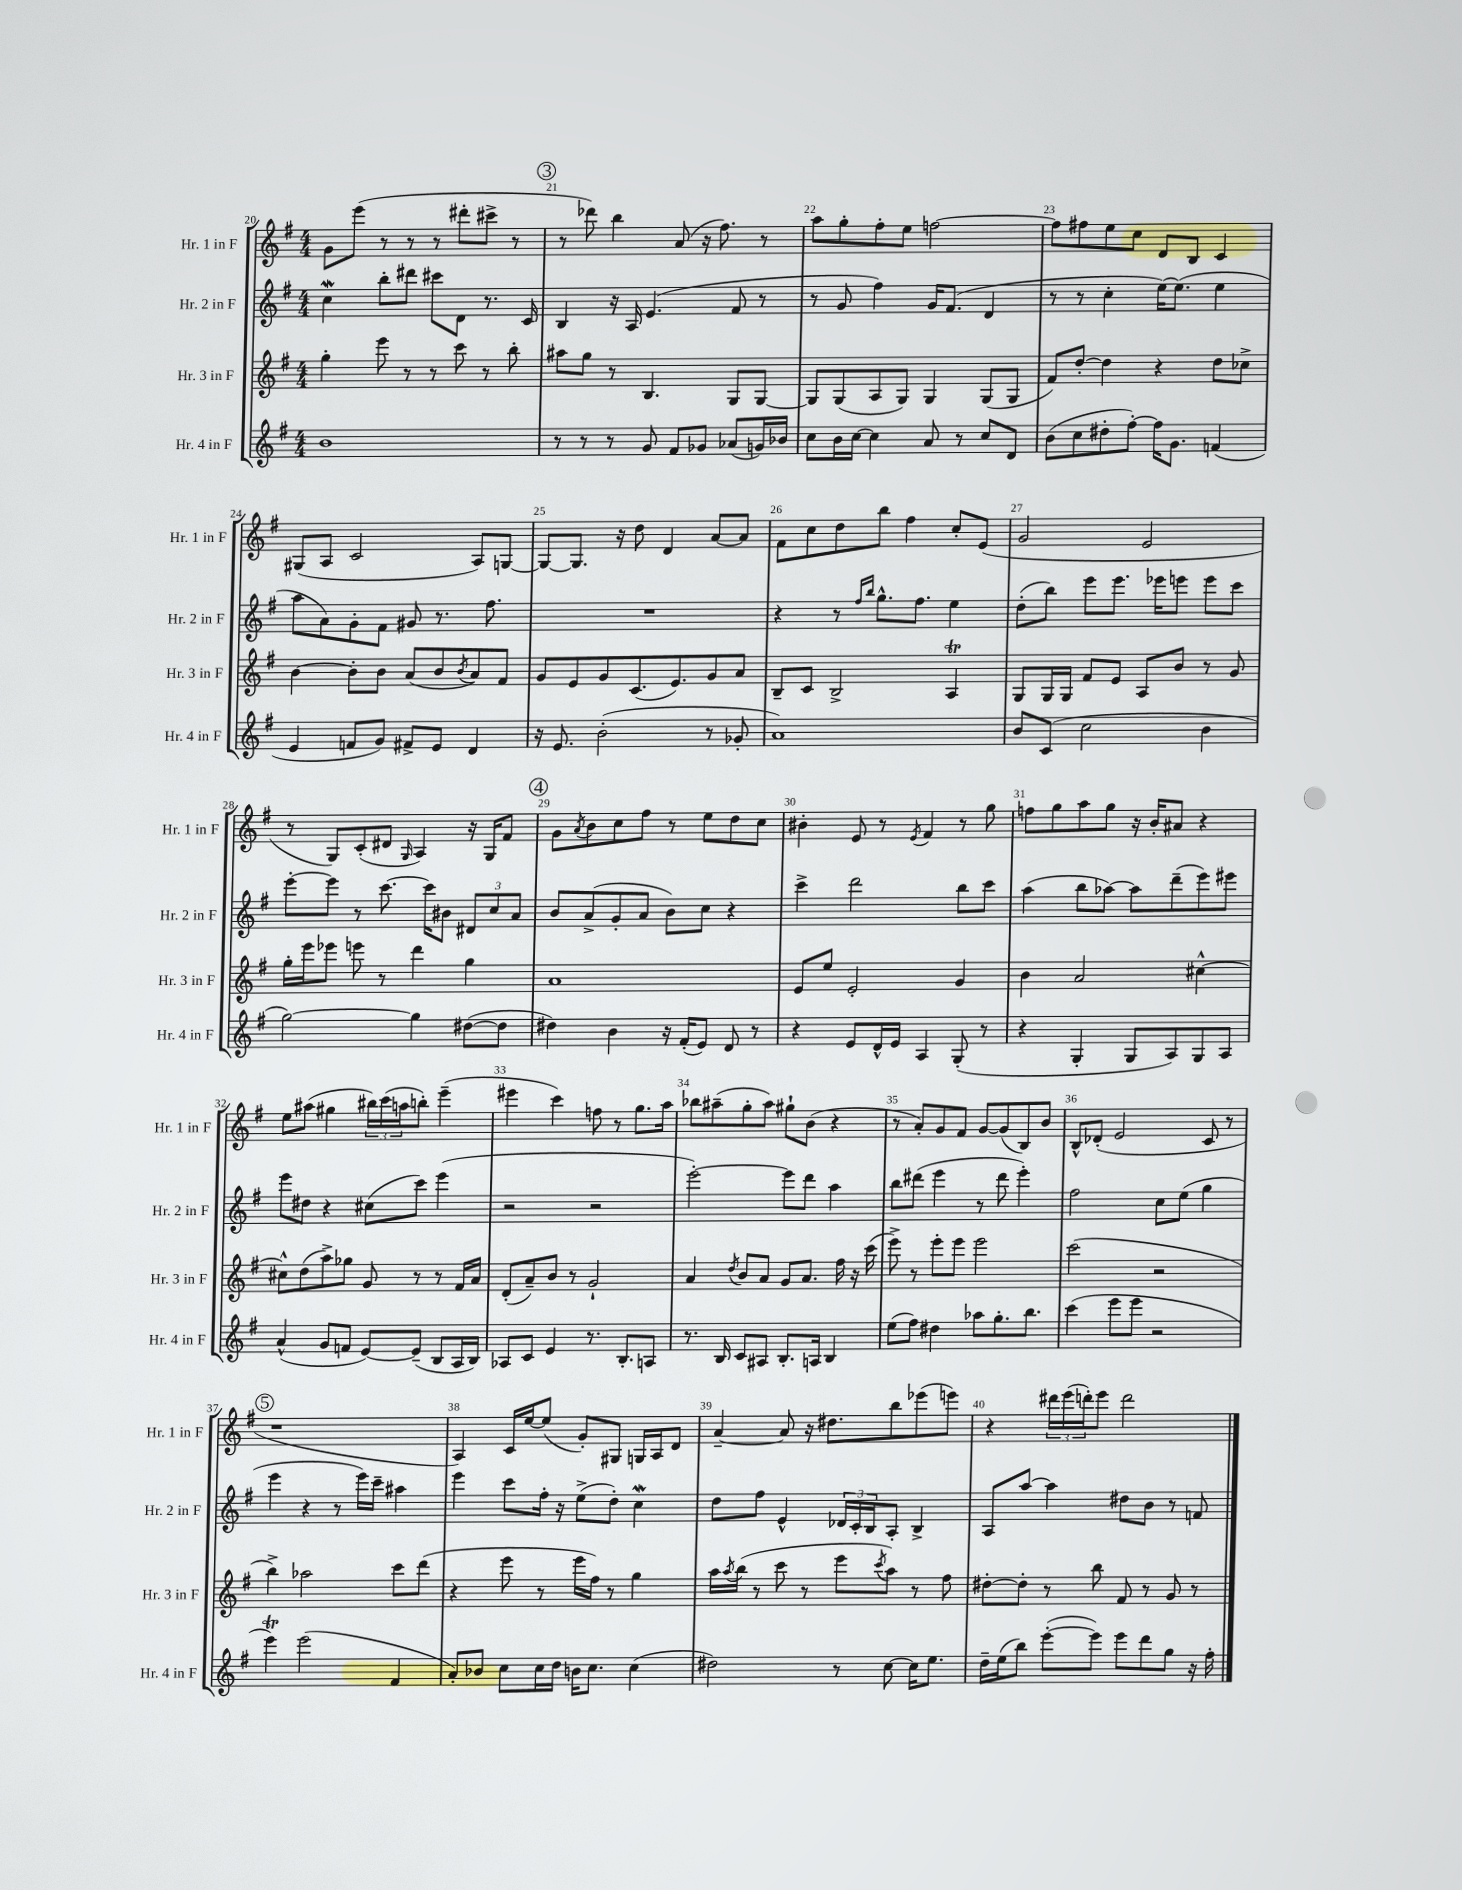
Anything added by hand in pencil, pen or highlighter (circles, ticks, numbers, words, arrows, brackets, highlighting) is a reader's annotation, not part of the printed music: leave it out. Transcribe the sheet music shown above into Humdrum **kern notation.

**kern	**kern	**kern	**kern
*part4	*part3	*part2	*part1
*staff4	*staff3	*staff2	*staff1
*I"Hr. 4 in F	*I"Hr. 3 in F	*I"Hr. 2 in F	*I"Hr. 1 in F
*I'Hr. 4 in F	*I'Hr. 3 in F	*I'Hr. 2 in F	*I'Hr. 1 in F
*clefG2	*clefG2	*clefG2	*clefG2
*k[f#]	*k[f#]	*k[f#]	*k[f#]
*M4/4	*M4/4	*M4/4	*M4/4
=20	=20	=20	=20
1b	4gg'\	4ccw\	8g\L
.	.	.	(8eee\J
.	8eee\	8bb'\L	8r
.	8r	8ddd#X\J	8r
.	8r	8ccc#X\L	8r
.	8ccc\	8d\J	8ddd#X'\L
.	8r	8.r	8ccc#X^\J
.	8bb'\	.	8r
.	.	16c/	.
!!LO:REH:place=s1:t=3
=21	=21	=21	=21
8r	8aa#X\L	4B/	8r
8r	8gg\J	.	8ddd-X\)
8r	8r	16r	4bb\
.	.	16A/	.
8g/	4.B/	(4.e/	.
8f#/L	.	.	(8a/
8g-X/J	.	.	16r
.	.	.	8.ff#\)
(8a-X/L	8G/L	8f#/	.
16gn/L)	[8G/J	8r	8r
16b-X/JJ	.	.	.
=22	=22	=22	=22
8cc\L	8G/L]	8r	8aa\L
16b\L	(8G/	8g/	8gg'\
[16cc\JJ	.	.	.
4cc\]	8A/	4ff#\)	8ff#'\
.	8G/J)	.	8ee\J
8a/	4G/	16g/KL	[2ffn\
.	.	(8.f#/J	.
8r	.	.	.
8cc/L	(8G/L	4d/	.
8d/J	8G/J	.	.
=23	=23	=23	=23
(8b\L	8f#/L)	8r	8ff\L]
8cc\	[8dd'/J	8r	8ff#X\
8dd#X'\	4dd\]	4cc'\	8ee\
[8ff#'\J)	.	.	8cc\J
16ff#\KL]	4r	[16ee\KL)	8d/L
8.g\J	.	(8.ee\J]	.
.	.	.	8B/J
(4fn/	8dd\L	4ee\	4c/
.	8cc-X^\J	.	.
!!LO:LB:g=z
=24	=24	=24	=24
4e/	[4b\	8aa\L	(8G#X/L
.	.	8a\)	8A/J
8fn/L	8b'\L]	8g'\	2c/
8g/J)	8b\J	8f#\J	.
8f#X^/L	(8a/L	8g#X/	.
8e/J	8b/	8.r	.
.	8qb/	.	.
4d/	8a/)	.	8A/L)
.	.	8.ff#\	.
.	8f#/J	.	[8Gn/J
=25	=25	=25	=25
16r	8g/L	1r	8G/L_
8.e/	.	.	.
.	8e/	.	8.G/J]
(2b'\	8g/	.	.
.	.	.	16r
.	(8.c/	.	8dd\
.	.	.	4d/
.	8.e/)	.	.
8r	8g/	.	[8a/L
8g-X'/	8a/J	.	8a/J]
=26	=26	=26	=26
1a)	8B~/L	4r	8f#\L
.	8c/J	.	8cc\
.	2B^/	8r	8dd\
.	.	16qqff#/LL	.
.	.	16qqbb/JJ	.
.	.	8.gg^^\L	8bb\J
.	.	.	4ff#\
.	.	8.ff#\J	.
.	4AT/	4ee\	8cc'/L
.	.	.	(8e/J
=27	=27	=27	=27
8b/L	8G/L	(8dd'\L	2g/
(8c/J	16G/L	8bb\J)	.
.	16G/JJ	.	.
2cc\	8f#/L	8eee\L	.
.	8e/J	8.eee\J	.
.	8A/L	.	2e/
.	.	16eee-X\KL	.
.	8b/J	8eeen\J	.
4b\	8r	8eee\L	.
.	8g/	8ccc\J	.
!!LO:LB:g=z
=28	=28	=28	=28
[2gg\)	16gg'\LL	[8eee'\L	8r
.	16eee\J	.	.
.	8eee-X\J	8eee\J]	8G/L)
.	8eeen\	8r	(8c'/
.	8r	[8.ccc\	8d#X/J
.	.	.	16qqG/
4gg\]	4ddd\	.	4A/)
.	.	16ccc\KL]	.
.	.	8b#X\J	.
([8dd#X\L	4gg\	12d#X/L	16r
.	.	.	16G/KL
.	.	12cc/	.
8dd#\J]	.	.	8f#/J
.	.	12a/J	.
!!LO:REH:place=s1:t=4
=29	=29	=29	=29
4dd#X\)	1a	8b/L	8g\L
.	.	.	8qa/
.	.	(8a^/	8b\
4b\	.	8g'/	8cc\
.	.	8a/J	8ff#\J
16r	.	8b\L)	8r
(16f#'/KL	.	.	.
8e/J)	.	8cc\J	8ee\L
8d/	.	4r	8dd\
8r	.	.	8cc\J
=30	=30	=30	=30
4r	8e/L	4ccc^\	4b#X'\
.	8ee/J	.	.
8e/L	2e'/	2ddd\	8e/
16d^^/L	.	.	8r
16e/JJ	.	.	.
.	.	.	8qe/
4A/	.	.	4f#/
(8G'/	4g/	8bb\L	8r
8r	.	8ccc\J	8gg\
=31	=31	=31	=31
4r	4b\	(4aa\	8ffn\L
.	.	.	8gg\
4G'/	2a/	8bb\L	8aa\
.	.	[8aa-X\J)	8gg\J
8G/L	.	8aa-\L]	16r
.	.	.	16b'/KL
8A/)	.	(8ddd~\	8a#X/J
8G/	[4cc#X^^\	8eee\)	4r
8A/J	.	8eee#X\J	.
!!LO:LB:g=z
=32	=32	=32	=32
(4a^^/	8cc#X^^\L]	8eee\L	8ee\L
.	(8dd\	8dd#X\J	(8aa#X\J
8g/L	8aa^\)	4r	4gg#X\
8fn/J	8gg-X\J	.	.
[8e/L)	8g/	(8cc#X\L	24bb#X\LL)
.	.	.	(24ccc\
.	.	.	24aan\J
(8e~/J]	8r	8ccc\J)	8bbn'\J)
8B/L	8r	(4eee\	(4eee~\
16A/L	16f#/LL	.	.
16B/JJ)	16a/JJ	.	.
=33	=33	=33	=33
8A-X/L	(8d'/L	2r	4eee#X\
8c/J	8a~/)	.	.
4e/	8b/J	.	4ccc\)
.	8r	.	.
8.r	2g`/	2r	8ffn\
.	.	.	8r
8.B'/L	.	.	.
.	.	.	8.gg\L
8An/J	.	.	.
.	.	.	16aa\Jk
=34	=34	=34	=34
8.r	4a/	[2eee'\)	8bb-X\L
.	.	.	(8aa#X~\
16B/	.	.	.
.	8qdd/	.	.
8c/L	8b/L	.	8gg'\
8A#X/J	8a/J	.	8aa#\J)
8.B'/L	8g/L	8eee\L]	8gg#X`\L
.	8.a/J	8ddd\J	(8b\J
16An/Jk	.	.	.
4B/	.	4aa\	4r
.	16ff#\	.	.
.	16r	.	.
.	(16ccc\	.	.
=35	=35	=35	=35
(8ee\L	8eee^\)	8bb\L	8r
8ff#\J)	8r	(8ddd#X\J	8a'/L)
4dd#X\	8eee'\L	4eee\	8g/
.	8eee\J	.	8f#/J
8aa-X\L	2eee\	8r	[8g/L
8.gg'\	.	8ddd#\	(8g/]
.	.	4eee'\)	8B/)
8.bb\J	.	.	.
.	.	.	8b/J
=36	=36	=36	=36
(4ccc\	(2ccc\	2ff#\	8B^^/L
.	.	.	(8d-X'/J
8eee\L	.	.	2e/
8eee\J	.	.	.
2r	2r	8cc\L	.
.	.	(8ee\J	.
.	.	4gg\	8c/
.	.	.	8r
!!LO:LB:g=z
!!LO:REH:place=s1:t=5
=37	=37	=37	=37
4eeeT\)	4bb^\)	4eee\	1r
(2eee\	2aa-X\	4r	.
.	.	8r	.
.	.	16eee\LL)	.
.	.	16ccc~\JJ	.
4f#/	8ccc\L	4aa#X\	.
.	(8ddd\J	.	.
=38	=38	=38	=38
8a'/L)	4r	4eee\	4A/)
8b-X/J	.	.	.
8cc\L	8eee\	8ccc\L	16c/LL
.	.	.	[16ee/J
16cc\L	8r	16ff#'\Jk	(8ee/J]
16dd\JJ	.	16r	.
16bn\KL	16eee\LL	(8ee^\L	8g'/L)
8.cc\J	16ff#\JJ)	.	.
.	8r	8dd'\J)	8G#X/J
(4cc\	4gg\	4ccw\	16Gn/LL
.	.	.	16A/J
.	.	.	8d/J
=39	=39	=39	=39
2dd#X\)	16aa\LL	8dd\L	[4a~/
.	8qaa/	.	.
.	(16bb\JJ	.	.
.	8r	8ff#\J	.
.	8ccc\	4e^^/	8a/]
.	8r	.	16r
.	.	.	8.dd#X\L
8r	8eee\L	24d-X/LL	.
.	.	24c'/	.
.	.	24B/J	.
.	8qccc/	.	.
[8cc\	8aa\J)	8A'/J	8bb\
16cc\KL]	8r	4B^/	(8eee-X\
8.ee\J	.	.	.
.	8ff#\	.	8eeen\J)
=40	=40	=40	=40
16dd~\LL	[8dd#X'\L	8A/L	4r
(16ee\J	.	.	.
8bb\J)	8dd#'\J]	[8aa/J	.
([8eee'\L	8r	4aa\]	24ddd#X\LL
.	.	.	(24eee\
.	.	.	24dddn'\J)
8eee\J])	8bb\	.	8eee\J
8eee\L	8f#/	8dd#X\L	2ddd\
8ddd\	8r	8b\J	.
8gg\J	8g/	8r	.
16r	8r	8fn/	.
16ff#'\	.	.	.
==	==	==	==
*-	*-	*-	*-
